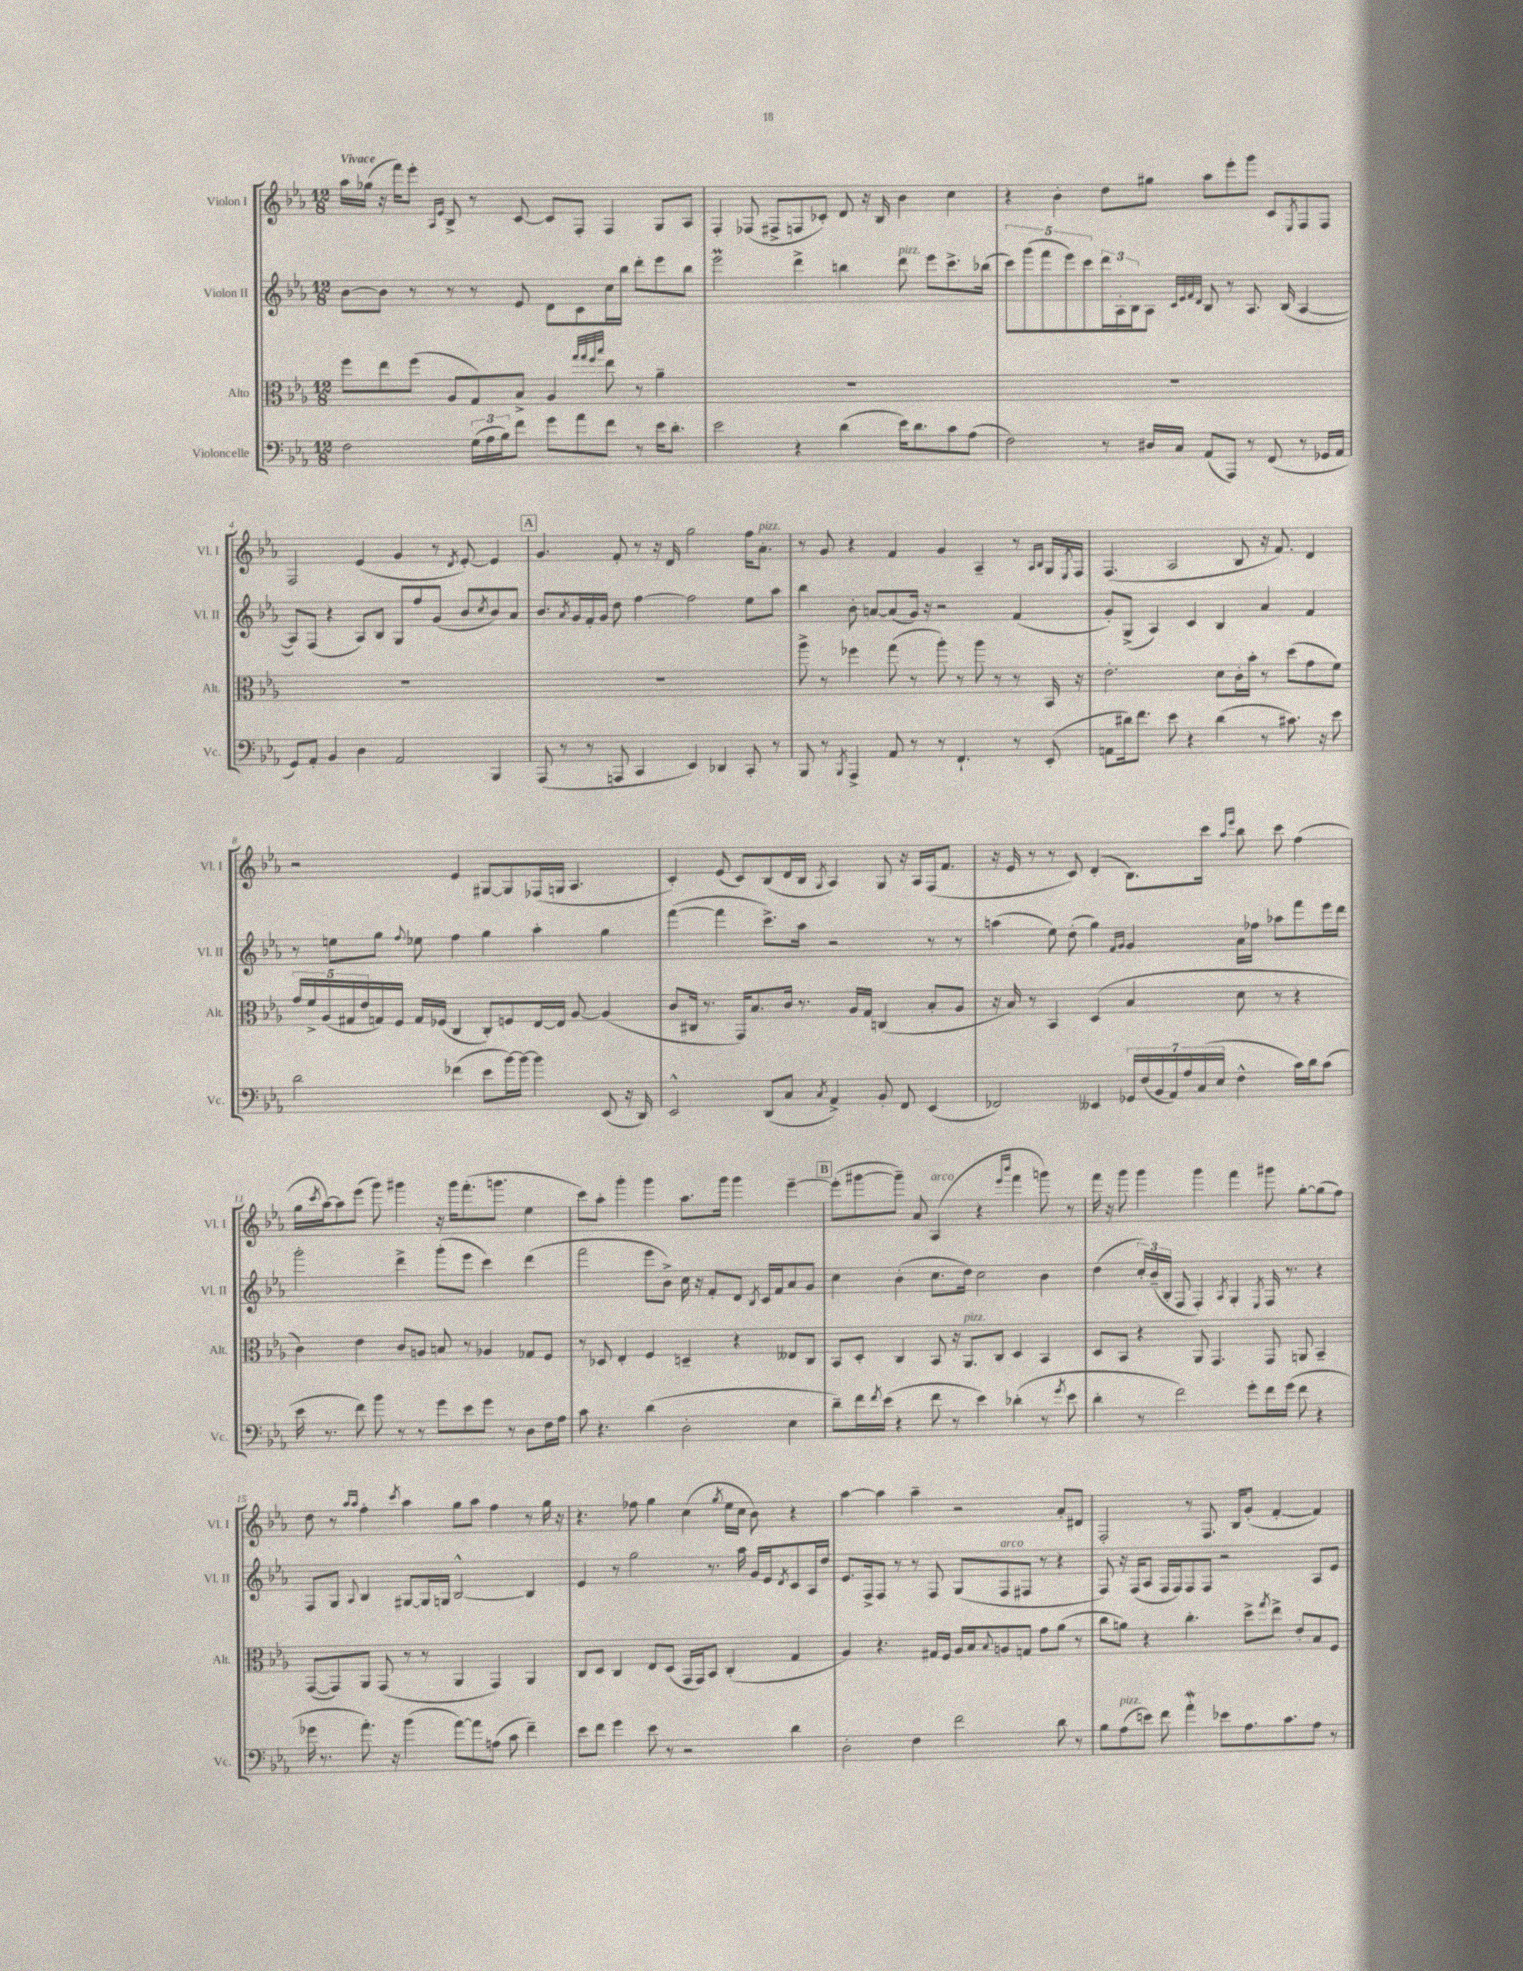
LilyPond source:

<<
\new StaffGroup <<
\new Staff = "s0" \with { instrumentName = "Violon I" shortInstrumentName = "Vl. I" } {
    \clef treble \key ees \major \numericTimeSignature \time 12/8 \tempo "Vivace"
    aes''16 ges''16( r16 f'''16) ees'''8-. \grace { aes16 ees'16 } bes8-> r8 c'8~ c'8 f8-. f4 g8 aes8 |
    f4-. fes8( fis8-> f8 ces'8-.) d'8 r16 bes16 bes'4 c''4 |
    r4 bes'4-. d''8 gis''8 aes''8 ees'''8-. g'''8 c'8 \acciaccatura { ees8 } f8 f8 |
    f2 ees'4( g'4 r8 \acciaccatura { d'8 } ees'8~-.) ees'4 |
    \mark \markup { \box "A" } g'4. f'8-. r8 r16 d'16 g''2 f''16 aes'8.-.^\markup { \italic "pizz." } |
    r8 g'8 r4 f'4 g'4 aes4-- r8 \grace { aes16 bes16 } g16 \acciaccatura { ees8 } f16 |
    f4.( aes2 bes8 r16 f'8.) d'4 |
    r2 ees'4 gis8~ gis8 fes16( g16 aes4. |
    c'4-.) ees'8( c'8) bes8( d'16 bes16 \acciaccatura { g8 } aes4) g8 r16 aes16 f16( f'8. |
    r16 ees'16 r8 r8 c'8) d'4-.( bes8.) c'''16 \grace { aes''16 ees'''16 } bes''8 c'''8 f''4( |
    g''16 \acciaccatura { c'''8 } aes''16~) aes''8 ees'''8( g'''8) gis'''4 r16 gis'''16 f'''8.-.( g'''8. ees''4 |
    c'''8) aes''8-. g'''4-. g'''4 aes''8. g'''16 g'''4 ees'''4~-- |
    \mark \markup { \box "B" } ees'''8-.( gis'''8~ gis'''8--) aes'8 aes4^\markup { \italic "arco" }( r4 \grace { ees'''16 bes'''16 } f'''4 g'''8) r8 |
    f'''16 r16 g'''8 g'''4 g'''4 f'''4 gis'''8 g''8~-. g''8( f''8) |
    d''8 r8 \grace { aes''16 aes''16 } f''4-. \acciaccatura { c'''8 } aes''4 g''8 aes''8 f''4 r8 g''16 r16 |
    r4. fes''8 g''4 c''4( \acciaccatura { g''8 } ees''16 c''16 bes'8) r4 |
    aes''4~ aes''4 aes''4-- r2 aes'8-. dis'8 |
    f2-. r8 f8. bes16 g'8-.( f'4~-. f'4) \bar "|." |
}
\new Staff = "s1" \with { instrumentName = "Violon II" shortInstrumentName = "Vl. II" } {
    \clef treble \key ees \major \numericTimeSignature \time 12/8
    bes'8~ bes'8 r8 r8 r8 ees'8 d'8 c'8 c''16 bes''16 d'''8-. ees'''8 bes''8 |
    ees'''2\prall d'''4-> b''4 d'''8^\markup { \italic "pizz." } ees'''8 c'''8.-> bes''16( |
    \tuplet 5/4 { c'''8) g'''8( f'''8 ees'''8) c'''8 } \tuplet 3/2 { d'''16 aes16-. bes16 } aes8 \grace { c'32 ees'32 f'32 d'32 } bes8 r8 aes8. bes16( aes4~ |
    aes8) f8( r4 aes8) bes8 g8 f''8 g'8( bes'8 \acciaccatura { c''8 } bes'8) aes'8 |
    \mark \markup { \box "A" } bes'8. \acciaccatura { aes'8 } g'16 f'16-. g'16 d''8 f''4~ f''2 ees''8 aes''8 |
    bes''4 bes'8-. a'8~ a'8( g'16) r16 r2 f'4( |
    g'8-.) g8->( aes4) c'4 bes4 aes'4 f'4 |
    r8 e''8 g''8 \appoggiatura { f''8 } ees''8 f''4 g''4 aes''4-. g''4 |
    f'''4~( f'''4 c'''8.->) aes''16 r2 r8 r8 |
    a''4( ees''8) d''8-.( g''4) \grace { f'16 g'16 } g'4 aes'16 fes''16 aes''8 f'''8 ees'''16 d'''16 |
    g'''2-. d'''4-> g'''8-.( ees'''8 c'''4) d'''4( |
    f'''2 ees'''8 bes'8->) c''16 r16 f'8-. d'8 \acciaccatura { bes8 } c'16 f'16 aes'8 g'8 |
    \mark \markup { \box "B" } c''4 bes'4-.( c''8. d''16) c''2 bes'4 |
    d''4( \tuplet 3/2 { c''16-.) bes'16--( bes16-. } f8 f4-.) \acciaccatura { aes8 } g4-. \acciaccatura { ees8 } f16 r8. r4 |
    f8 g8 \appoggiatura { aes8 } bes4 gis8~ gis16 g16 bes2~-^ bes4 |
    ees'4 r8 g''2 r8. aes''16 g'16 ees'16 \acciaccatura { d'8 } c'8 aes16 d''16 |
    ees'8. f16-> f8 r8 r8 f8 g8( f8^\markup { \italic "arco" } fis8 r8 r4 |
    f8) r16 f16( aes8 f16 f16) f8 f8 r2 aes8 ees'8 \bar "|." |
}
\new Staff = "s2" \with { instrumentName = "Alto" shortInstrumentName = "Alt." } {
    \clef alto \key ees \major \numericTimeSignature \time 12/8
    f''8 ees''8 f''8( aes8 g8) bes8-> aes4 \grace { g''32 g''32 f''32 bes''32 } ees''8 r8 aes'4-- |
    R1. |
    R1. |
    R1. |
    \mark \markup { \box "A" } R1. |
    aes''8-> r8 fes''4 g''8( r8 aes''8-.) r8 aes''8 r8 r8 bes,16 r16 |
    ees'2.-. d'8 c'16-. bes'16-. r8 d''8( g'8 f'8) |
    \tuplet 5/4 { g'16 f'16-> aes16( gis16 ees'16 } g16) f16 g16 fes16( c4 c8-.) f8 ees16~ ees16 aes8~ aes4( |
    c'8 cis16 r8. g,16) bes8. c'16 r8. aes16 g16 c4( bes8-. aes8 |
    r16 bes16) r8 bes,4 d4( bes4 d'8 r8 r4 |
    c'4) ees'4 c'8 a8 b8 r8 aes4 ges8 f8 |
    r8 des8 ees4-. f4 d4-- r4 eeses8 c8 |
    \mark \markup { \box "B" } bes,8 d8-. c4 bes,8 r16 aes,8.^\markup { \italic "pizz." } c8 d4 bes,4 |
    d8 bes,8 r4 aes,8 g,4. g,8 a,8 bes,4-- |
    g,8~( g,8) aes,8 g,8( r8 r8 aes,4 g,4) aes,4 |
    c8 d8 c4 ees8 d8( g,16 g,16) bes,8 c4-.( g4 |
    aes4) r4. gis16 f16 aes16 bes16 \appoggiatura { bes8 } a8 g8 g'8 aes'8( r8 |
    c''8 a'8) r4 c''4.-. d''8-> \acciaccatura { g''8 } ees''8-> ees'8-. bes8 f8 \bar "|." |
}
\new Staff = "s3" \with { instrumentName = "Violoncelle" shortInstrumentName = "Vc." } {
    \clef bass \key ees \major \numericTimeSignature \time 12/8
    f2 \tuplet 3/2 { g16( aes16 bes16) } f'8 g'8 aes'8 f'8 r8 ees'16 d'8.-. |
    ees'2 r4 d'4( ees'16) d'8. c'8 aes8( |
    f2) r8 dis16 c16 aes,8( aes,,8) r8 f,8( r8 ges,16 aes,16 |
    g,8) aes,8-. bes,4 d4 aes,2 bes,,4 |
    \mark \markup { \box "A" } aes,,8( r8 r8 a,,8 c,4 ees,4) des,4 c,8-. r8 |
    bes,,8 r8 \acciaccatura { bes,,8 } aes,,4-> aes,8 r8 r8 f,4.-! r8 ees,8-.( |
    a,8 dis'16) f'8. ees'8 r4 dis'4( r8 cis'8.) r16 ees'8 |
    d'2 fes'4( ees'8 bes'16~) bes'16~ bes'4 ees,8( r16 d,16) |
    ees,2-^ d,8( c8 \acciaccatura { c8 } aes,4->) bes,8-. f,8 ees,4( |
    fes,2) eeses,4 \tuplet 7/4 { ges,16 f16( bes,16 aes,16) aes16 c16( ees16 } f4-^ c'16) d'16 c'8( |
    ees'16 r8. f'8) bes'8 r8 r8 g'8 ees'8 g'8 r8 d8 f16 aes16 |
    c'8 r4. d'4( d2-. ees4 |
    \mark \markup { \box "B" } d'8--) f'16 \acciaccatura { f'8 } ees'16( r4 f'8 r8 ees'4) des'4-.( r8 \acciaccatura { g'8 } ees'8 |
    d'4-. r8 f'2) g'8-. f'16 g'16( f'8 r4 |
    ges'16 r8. aes'8.-.) r16 bes'4( aes'8~) aes'8 a8( c'8 f'4--) |
    ees'8 f'8 g'4 ees'8 r8 r2 d'4 |
    d2-. f4 f'2 d'8 r8 |
    bes8 aes8^\markup { \italic "pizz." }( e'8) f'8 aes'4-.\mordent ees'8 aes8. c'8. aes8 r8 \bar "|." |
}
>>
>>
